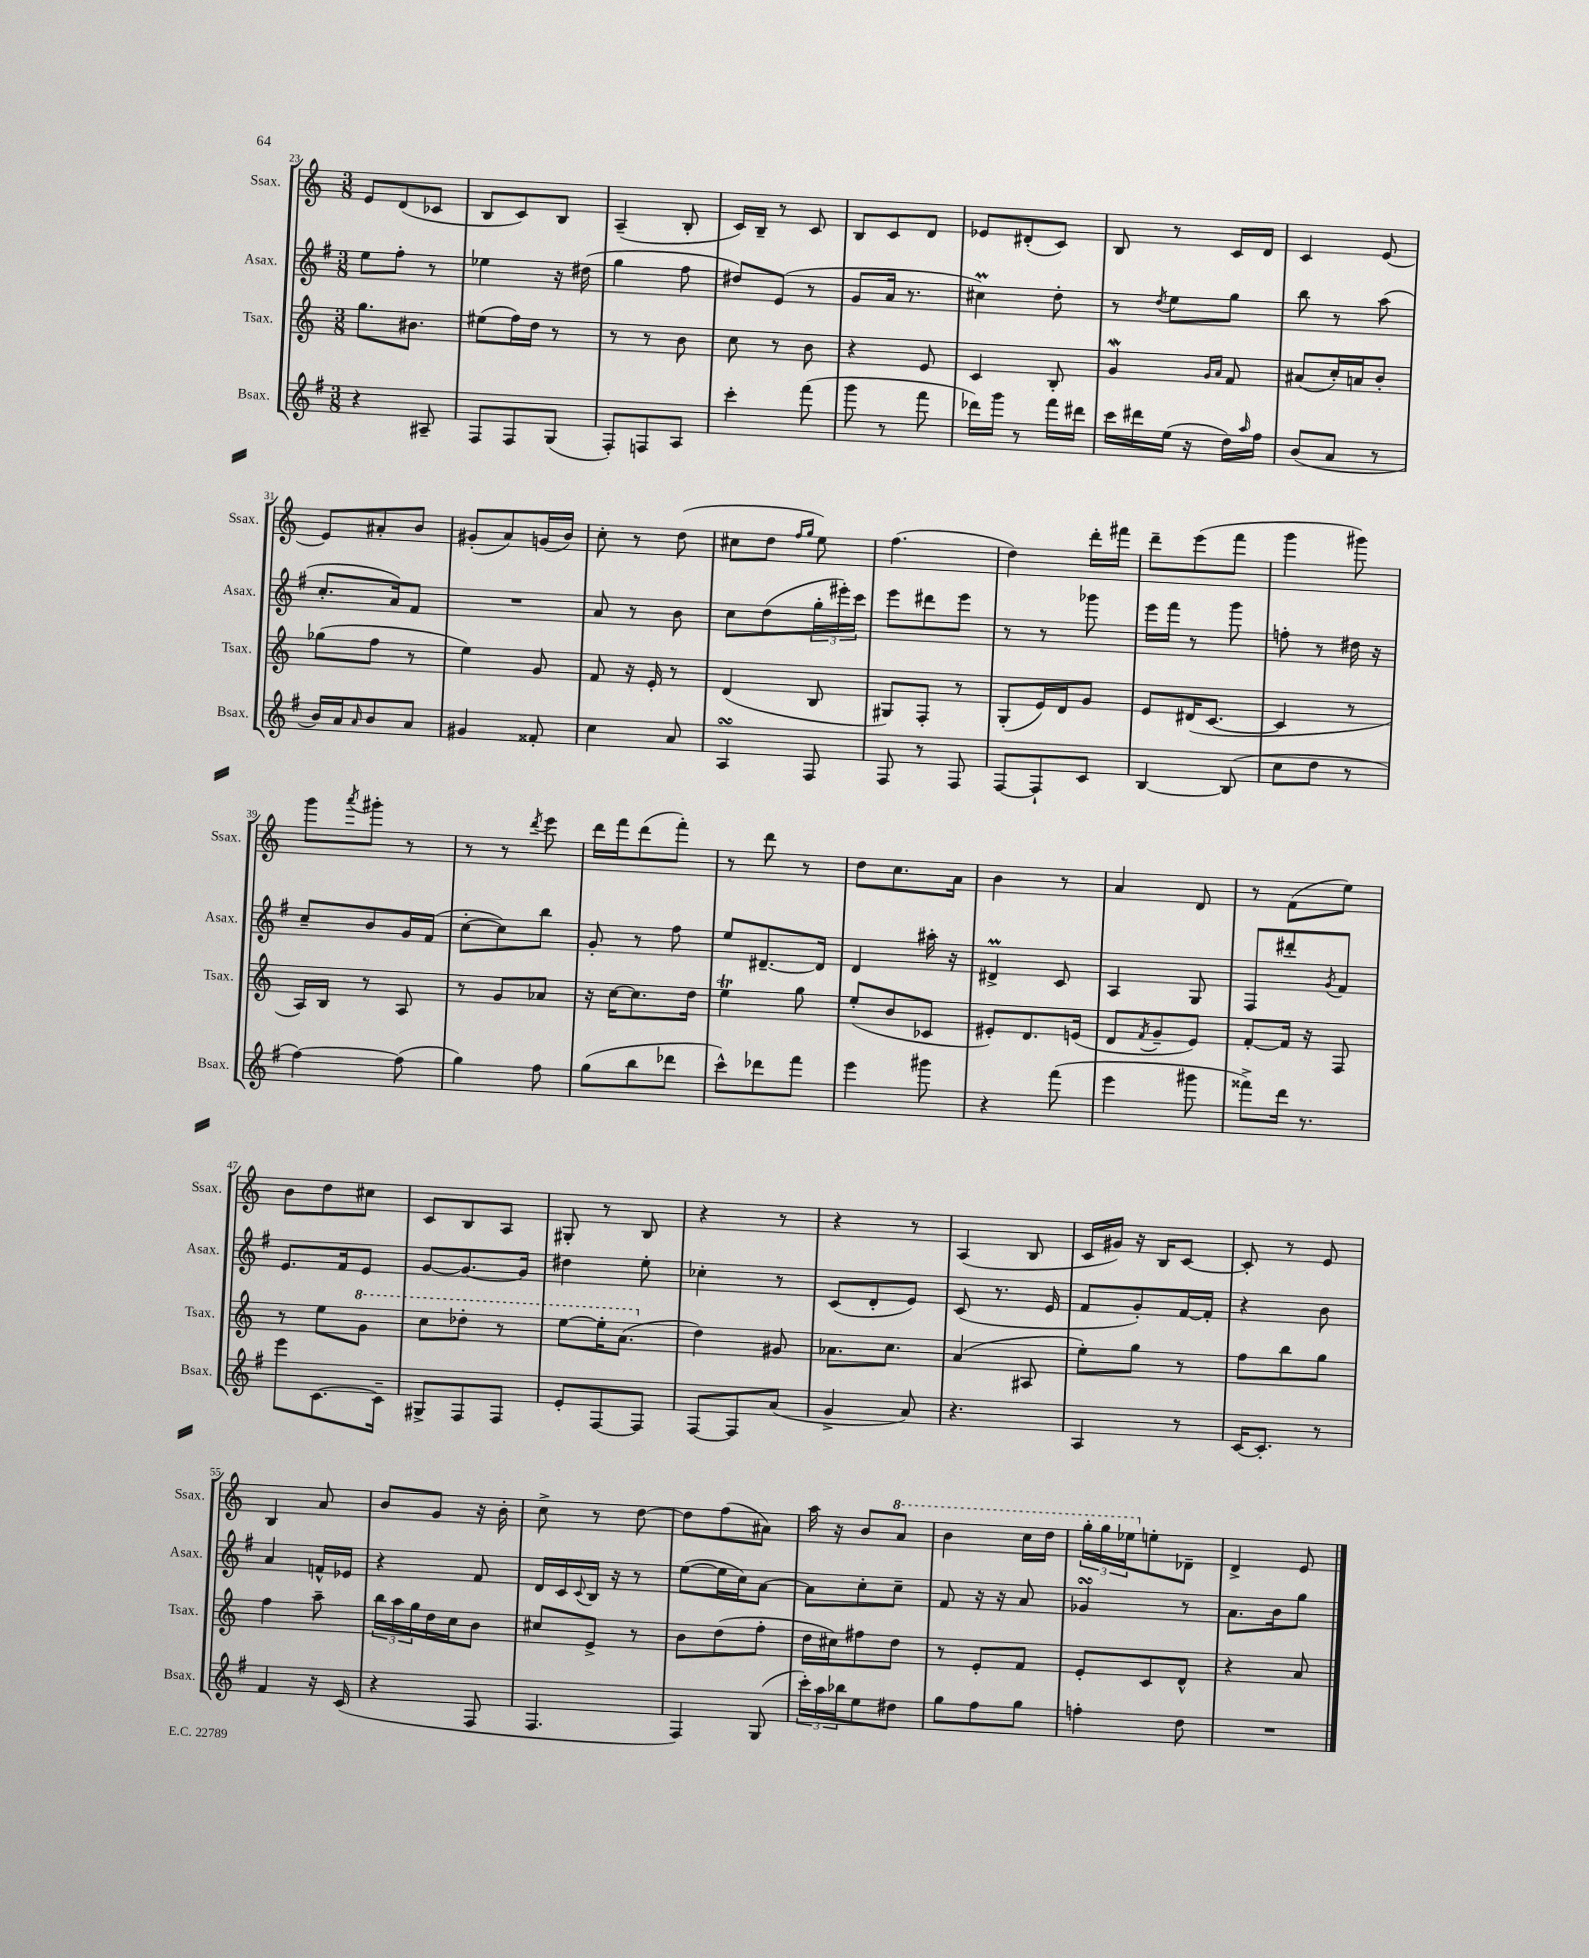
<<
\new StaffGroup <<
\new Staff = "s0" \with { instrumentName = "Ssax." shortInstrumentName = "Ssax." } {
    \clef treble \key c \major \numericTimeSignature \time 3/8
    e'8 d'8( ces'8 |
    b8 c'8) b8 |
    a4--( b8-. |
    c'16) b16-- r8 c'8 |
    b8 c'8 d'8 |
    ees'8 dis'8-.( c'8) |
    b8 r8 c'16 d'16 |
    c'4 e'8~ |
    e'8 ais'8-. b'8 |
    gis'8-.( a'8) g'16( b'16) |
    c''8-. r8 d''8( |
    cis''8 d''8 \grace { f''16 g''16 } e''8) |
    f''4.( |
    d''4) d'''16-. fis'''16 |
    d'''8-- e'''8( f'''8 |
    g'''4 gis'''8) |
    g'''8 \acciaccatura { a'''8 } gis'''8-. r8 |
    r8 r8 \acciaccatura { d'''8 } e'''8 |
    d'''16 f'''16 d'''8( f'''8-.) |
    r8 d'''8 r8 |
    d''8 c''8. a'16 |
    b'4 r8 |
    a'4 d'8 |
    r8 f'8( e''8) |
    b'8 d''8 cis''8 |
    c'8 b8 a8 |
    gis8-. r8 b8 |
    r4 r8 |
    r4 r8 |
    a4( b8 |
    c'16 gis'16) r16 b16 c'8~ |
    c'8-. r8 e'8 |
    b4 a'8 |
    b'8 g'8 r16 b'16-. |
    c''8-> r8 d''8~ |
    d''8 f''8( ais'8) |
    a''16 r16 b'8 \ottava #1 a''8 |
    b''4 c'''16 d'''16 |
    \tuplet 3/2 { g'''16-. g'''16 ees'''16 \ottava #0 } e''!8-. des'8-- |
    d'4-> e'8 \bar "|." |
}
\new Staff = "s1" \with { instrumentName = "Asax." shortInstrumentName = "Asax." } {
    \clef treble \key g \major \numericTimeSignature \time 3/8
    e''8 fis''8-. r8 |
    ees''4 r16 dis''16( |
    g''4 fis''8 |
    dis''8) e'8( r8 |
    g'8 a'16 r8. |
    cis''4\prall) d''8-. |
    r8 \acciaccatura { d''8 } e''8 g''8 |
    b''8 r8 a''8( |
    c''8.-. a'16) fis'8 |
    R4. |
    a'8 r8 b'8 |
    c''8 d''8( \tuplet 3/2 { g''16-. eis'''16-.) c'''16 } |
    e'''8 dis'''8 e'''8 |
    r8 r8 ges'''8 |
    e'''16 fis'''16 r8 g'''8 |
    f''8-. r8 dis''16 r16 |
    c''8-- b'8 g'16 fis'16( |
    c''8~-. c''8) b''8 |
    g'8-. r8 fis''8 |
    e''8 dis'8.~-- dis'16 |
    d'4 ais''16-. r16 |
    dis'4->\prall c'8 |
    a4 g8 |
    fis8 dis'''8-. \acciaccatura { g'8 } fis'8 |
    e'8. fis'16 e'8 |
    g'8~ g'8.~ g'16 |
    dis''4 e''8-. |
    ces''4-. r8 |
    c'8( d'8-. e'8) |
    c'8( r8. e'16 |
    fis'8 g'8-.) fis'16~ fis'16-. |
    r4 b'8 |
    a'4 f'16-^ ees'16 |
    r4 fis'8 |
    d'16 c'16 \appoggiatura { c'8 } b16 r16 r8 |
    e''8~( e''16 c''16) a'8~ |
    a'8 c''8-. c''8-- |
    fis'8 r16 r16 a'8 |
    ges'4\turn r8 |
    a'8. b'16 g''8 \bar "|." |
}
\new Staff = "s2" \with { instrumentName = "Tsax." shortInstrumentName = "Tsax." } {
    \clef treble \key c \major \numericTimeSignature \time 3/8
    g''8. bis'8. |
    eis''8( f''16) d''16 r8 |
    r8 r8 b'8 |
    c''8 r8 b'8 |
    r4 e'8 |
    c'4 b8-. |
    g'4\mordent \grace { g'16 a'16 } f'8 |
    ais'8( c''16-.) a'16 b'8-. |
    ges''8( f''8 r8 |
    e''4) g'8 |
    f'8 r16 e'16-. r8 |
    d'4( b8 |
    gis8) f8-. r8 |
    g8-.( e'16) d'16 g'8 |
    e'8 dis'16( c'8.~ |
    c'4 r8 |
    a16) b16 r8 a8 |
    r8 g'8 aes'8 |
    r16 c''16~ c''8. d''16 |
    e''4\trill g''8 |
    e''8-.( b'8 ces'8 |
    eis'8-.) d'8. e'16( |
    d'8 \acciaccatura { f'8 } g'8-- e'8) |
    f'8~-. f'16 r16 f8 |
    r8 e''8 \ottava #1 g''8 |
    c'''8 des'''8-. r8 |
    e'''8~ e'''16-. a''8.( \ottava #0 |
    d''4) gis'8 |
    aes'8. c''8. |
    a'4( ais8 |
    e''8-.) g''8 r8 |
    f''8 b''8 g''8 |
    f''4 a''8-- |
    \tuplet 3/2 { b''16 a''16 g''16 } d''16 c''16 b'8 |
    cis''8 e'8-> r8 |
    b'8 d''8( f''8-. |
    d''16 cis''16) fis''8 d''8 |
    r8 e'8-. f'8 |
    e'8-. c'8 d'8-^ |
    r4 a'8 \bar "|." |
}
\new Staff = "s3" \with { instrumentName = "Bsax." shortInstrumentName = "Bsax." } {
    \clef treble \key g \major \numericTimeSignature \time 3/8
    r4 ais8-- |
    fis8 fis8 g8( |
    fis8-.) f8 a8 |
    c'''4-. fis'''8( |
    g'''8 r8 fis'''8 |
    des'''16) g'''16 r8 fis'''16 dis'''16 |
    c'''16 dis'''16 e''16( r16 d''16) \grace { a''16 } fis''16 |
    b'8( a'8 r8 |
    b'16) a'16 \grace { a'16 } b'8 a'8 |
    gis'4 fisis'8-. |
    c''4 a'8 |
    a4\turn fis8 |
    fis8 r8 fis8 |
    fis8~ fis8-! c'8 |
    b4~ b8( |
    c''8 d''8 r8 |
    fis''4~) fis''8( |
    g''4) fis''8 |
    g''8( b''8 des'''8 |
    c'''8-^) des'''8 fis'''8 |
    e'''4 gis'''8 |
    r4 fis'''8( |
    e'''4 gis'''8 |
    fisis'''8->) d'''16 r8. |
    e'''8 c'8.~ c'16-- |
    gis8-> fis8 fis8 |
    e'8-. fis8~ fis8 |
    fis8~ fis8 a'8( |
    g'4-> a'8) |
    r4. |
    a4 r8 |
    c'16~ c'8.-. r8 |
    fis'4 r16 c'16( |
    r4 fis8 |
    fis4. |
    fis4) g8( |
    \tuplet 3/2 { c'''16-.) a''16 bes''16 } e''8 dis''8 |
    g''8 fis''8 g''8 |
    f''4-. d''8 |
    R4. \bar "|." |
}
>>
>>
\layout { \context { \Score currentBarNumber = #23 } }
